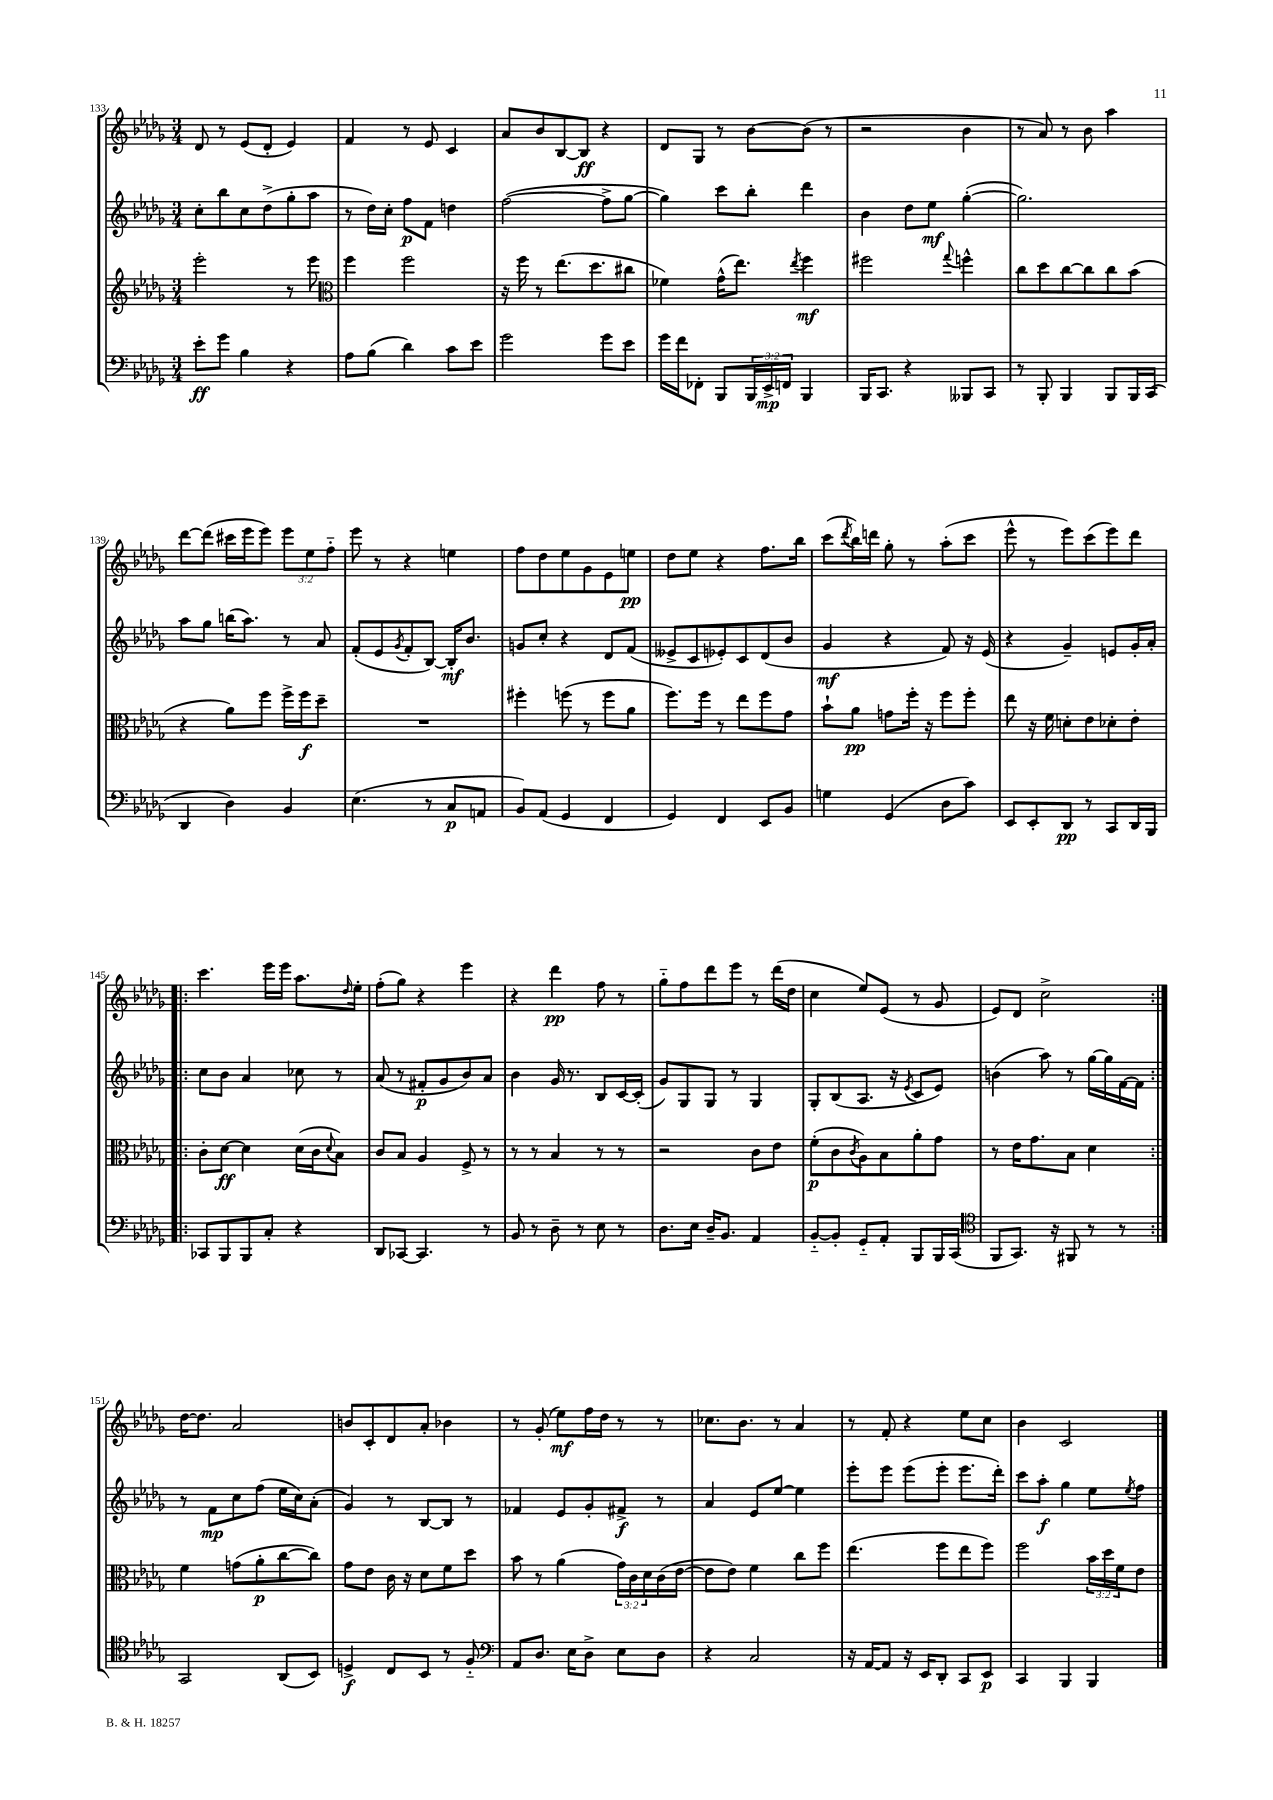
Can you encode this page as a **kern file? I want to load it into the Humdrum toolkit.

**kern	**kern	**kern	**kern
*staff4	*staff3	*staff2	*staff1
*clefF4	*clefG2	*clefG2	*clefG2
*k[b-e-a-d-g-]	*k[b-e-a-d-g-]	*k[b-e-a-d-g-]	*k[b-e-a-d-g-]
*M3/4	*M3/4	*M3/4	*M3/4
8e-'\L	2eee-'\	8cc'\L	8d-/
8g-\J	.	8bb-\	8r
4B-\	.	8cc\	(8e-/L
.	.	(8dd-^\	8d-'/J
4r	8r	8gg-'\	4e-/)
.	8eee-\	8aa-\J	.
=	=	=	=
*	*clefC3	*	*
8A-\L	4ff\	8r	4f/
(8B-\J	.	16dd-\LL)	.
.	.	16cc'\JJ	.
4d-\)	2ff\	8ff\L	8r
.	.	8f\J	8e-/
8c\L	.	4dd\	4c/
8e-\J	.	.	.
=	=	=	=
2g-\	16r	([2ff\	8a-/L
.	16ff\	.	.
.	8r	.	8b-/
.	(8.ee-\L	.	[8B-/
.	.	.	8B-/]J
.	8.dd-\	.	.
8g-\L	.	8ff^\]L	4r
8e-\J	8cc#\J	[8gg-\J	.
=	=	=	=
16g-\LL	4f-\)	4gg-\])	8d-/L
16f\J	.	.	.
8FF-'\J	.	.	8G-/J
8BBB-/L	(16g-^^\LK	8ccc\L	8r
.	8.ee-\J)	.	.
24BBB-/L	.	8bb-'\J	[8b-\L
24EE-^/	.	.	.
24FF/JJ	.	.	.
.	8qee-/	.	.
4BBB-/	4ff\	4ddd-\	(8b-\]J
.	.	.	8r
=	=	=	=
16BBB-/LK	2ff#\	4b-\	2r
8.CC/J	.	.	.
4r	.	8dd-\L	.
.	.	8ee-\J	.
.	8qqgg-/	.	.
8BBB--/L	4ff^^\	([4gg-'\	4b-\
8CC/J	.	.	.
=	=	=	=
8r	8cc\L	2.gg-\])	8r
8BBB-'/	8dd-\	.	8a-/)
4BBB-/	[8cc\	.	8r
.	8cc\]	.	8b-\
8BBB-/L	8cc\	.	4aa-\
16BBB-/L	(8b-\J	.	.
(16CC/JJ	.	.	.
=	=	=	=
4DD-/	4r	8aa-\L	[8ddd-\L
.	.	8gg-\J	(8ddd-\]J
4D-\)	8a-\L)	(16bb\LK	16ccc#\LL
.	.	8.aa-\J)	16eee-\J
.	8ff\J	.	8eee-\J)
4BB-/	16ff^\LL	8r	12eee-\L
.	16ff\J	.	.
.	.	.	12ee-\
.	8dd-~\J	8a-/	.
.	.	.	12ff'~\J
=	=	=	=
(4.E-\	2.r	(8f'/L	8eee-\
.	.	8e-/	8r
.	.	8qg-/	.
.	.	8f'/	4r
8r	.	[8B-/J)	.
8C/L	.	16B-'/]LK	4ee\
.	.	8.b-/J	.
8AA/J	.	.	.
=	=	=	=
8BB-/L)	4ff#'\	8g/L	8ff\L
(8AA-/J	.	8cc'/J	8dd-\
4GG-/	(8ff\	4r	8ee-\
.	8r	.	8g-\
4FF/	8ff\L	8d-/L	8e-\
.	8a-\J	(8f/J	8ee\J
=	=	=	=
4GG-/)	8.ff\L)	8e--^/L	8dd-\L
.	.	8c/	8ee-\J
.	16ff\Jk	.	.
4FF/	8r	8e-'/)	4r
.	8ee-\L	8c/	.
8EE-/L	8ff\	(8d-/	8.ff\L
8BB-/J	8g-\J	8b-/J	.
.	.	.	16bb-\Jk
=	=	=	=
4G\	8b-`\L	4g-/	(8ccc\L
.	.	.	8qddd-/
.	8a-\J	.	16bb-\L)
.	.	.	16ddd\JJ
(4GG-/	8g\L	4r	8gg-'\
.	16ff'\Jk	.	8r
.	16r	.	.
8D-\L	8ff\L	8f/)	(8aa-'\L
8c\J)	8ff'\J	16r	8ccc\J
.	.	(16e-/	.
=	=	=	=
8EE-/L	8ee-\	4r	8eee-^^\
8EE-'/	16r	.	8r
.	16f\	.	.
8DD-/J	8d'\L	4g-~/)	8eee-\L)
8r	8e-\	.	(8ccc\
8CC/L	8d-'\	8e/L	8eee-\)
16DD-/L	8e-'\J	16g-'/L	8ddd-\J
16BBB-/JJ	.	16a-'/JJ	.
=!|:	=!|:	=!|:	=!|:
8CC-/L	8c'\L	8cc\L	4.ccc\
8BBB-/	[8d-\J	8b-\J	.
8BBB-/	4d-\]	4a-/	.
8C'/J	.	.	16eee-\LL
.	.	.	16eee-\JJ
4r	(16d-\LL	8cc-\	8.aa-\L
.	16c\J	.	.
.	8qqd-/	.	.
.	8B-\J)	8r	.
.	.	.	16qqdd-/
.	.	.	16ee-'\Jk
=	=	=	=
8DD-/L	8c/L	(8a-/	(8ff'\L
[8CC-/J	8B-/J	8r	8gg-\J)
4.CC-/]	4A-/	8f#'/L	4r
.	.	8g-/	.
.	8F^/	8b-/)	4eee-\
8r	8r	8a-/J	.
=	=	=	=
8BB-/	8r	4b-\	4r
8r	8r	.	.
8D-~\	4B-/	16g-/	4ddd-\
.	.	8.r	.
8r	.	.	.
8E-\	8r	8B-/L	8ff\
8r	8r	[16c/L	8r
.	.	(16c'/]JJ	.
=	=	=	=
8.D-\L	2r	8g-/L)	8gg-'~\L
.	.	8G-/	8ff\
16E-\Jk	.	.	.
16D-~/LK	.	8G-/J	8ddd-\
8.BB-/J	.	.	.
.	.	8r	8eee-\J
4AA-/	8c\L	4G-/	8r
.	8e-\J	.	(16ddd-\LL
.	.	.	16dd-\JJ
=	=	=	=
[8BB-'~/L	(8f'\L	8G-'/L	4cc\
8BB-'/]J	8c\	(8B-/	.
.	8qc/	.	.
8GG-'~/L	8A-\)	8.A-/J	8ee-/L)
8AA-'/J	8B-\	.	(8e-/J
.	.	16r	.
.	.	8qe-/	.
8BBB-/L	8a-'\	8c/L	8r
16BBB-/L	8g-\J	8e-/J)	8g-/
(16CC/JJ	.	.	.
=	=	=	=
*clefC4	*	*	*
8FF/L	8r	(4b\	8e-/L)
8.GG-/J)	16e-\LK	.	8d-/J
.	8.g-\	.	.
.	.	8aa-\)	2cc^\
16r	.	.	.
8FF#/	8B-\J	8r	.
8r	4d-\	[16gg-\LL	.
.	.	16gg-\]	.
8r	.	[16f\	.
.	.	16f\]JJ	.
=:|!	=:|!	=:|!	=:|!
2GG-/	4f\	8r	[16dd-\LK
.	.	.	8.dd-\]J
.	.	8f\L	.
.	(8g\L	8cc\	2a-/
.	8a-'\	(8ff\J	.
(8AA-/L	[8cc\	16ee-\LL	.
.	.	16cc\J)	.
8BB-/J)	8cc\]J)	(8a-'\J	.
=	=	=	=
4D^/	8g-\L	4g-/)	8b/L
.	8e-\J	.	8c'/
8C/L	16c\	8r	8d-/
.	16r	.	.
8BB-/J	8d-\L	[8B-/L	8a-'/J
8r	8f\	8B-/]J	4b-\
8F'~/	8dd-\J	8r	.
=	=	=	=
*clefF4	*	*	*
8AA-/L	8b-\	4f-/	8r
8.D-/J	8r	.	(8g-'/
.	(4a-\	8e-/L	8ee-\L)
16E-\LK	.	.	.
8D-^\J	.	8g-'/	16ff\L
.	.	.	16dd-\JJ
8E-\L	24g-\LL)	8f#^/J	8r
.	24c\	.	.
.	24d-\	.	.
8D-\J	(16c\	8r	8r
.	[16e-\JJ	.	.
=	=	=	=
4r	8e-\]L	4a-/	8.cc-\L
.	8e-\J)	.	.
.	.	.	8.b-\J
2C/	4f\	8e-/L	.
.	.	[8ee-/J	8r
.	8cc\L	4ee-\]	4a-/
.	8ff\J	.	.
=	=	=	=
16r	(4.ee-\	8eee-'\L	8r
[16AA-/LK	.	.	.
8AA-/]J	.	8eee-\J	8f'/
16r	.	(8eee-\L	4r
16EE-/LK	.	.	.
8DD-'/J	8ff\L	8eee-'\J	.
8CC/L	8ee-\	8.eee-\L	8ee-\L
8EE-/J	8ff\J)	.	8cc\J
.	.	16ddd-'\Jk)	.
=	=	=	=
4CC/	2ff\	8ccc\L	4b-\
.	.	8aa-'\J	.
4BBB-/	.	4gg-\	2c/
4BBB-/	24b-\LL	8ee-\L	.
.	24dd-\	.	.
.	24f\J	.	.
.	.	8qee-/	.
.	8e-\J	8ff\J	.
==	==	==	==
*-	*-	*-	*-
